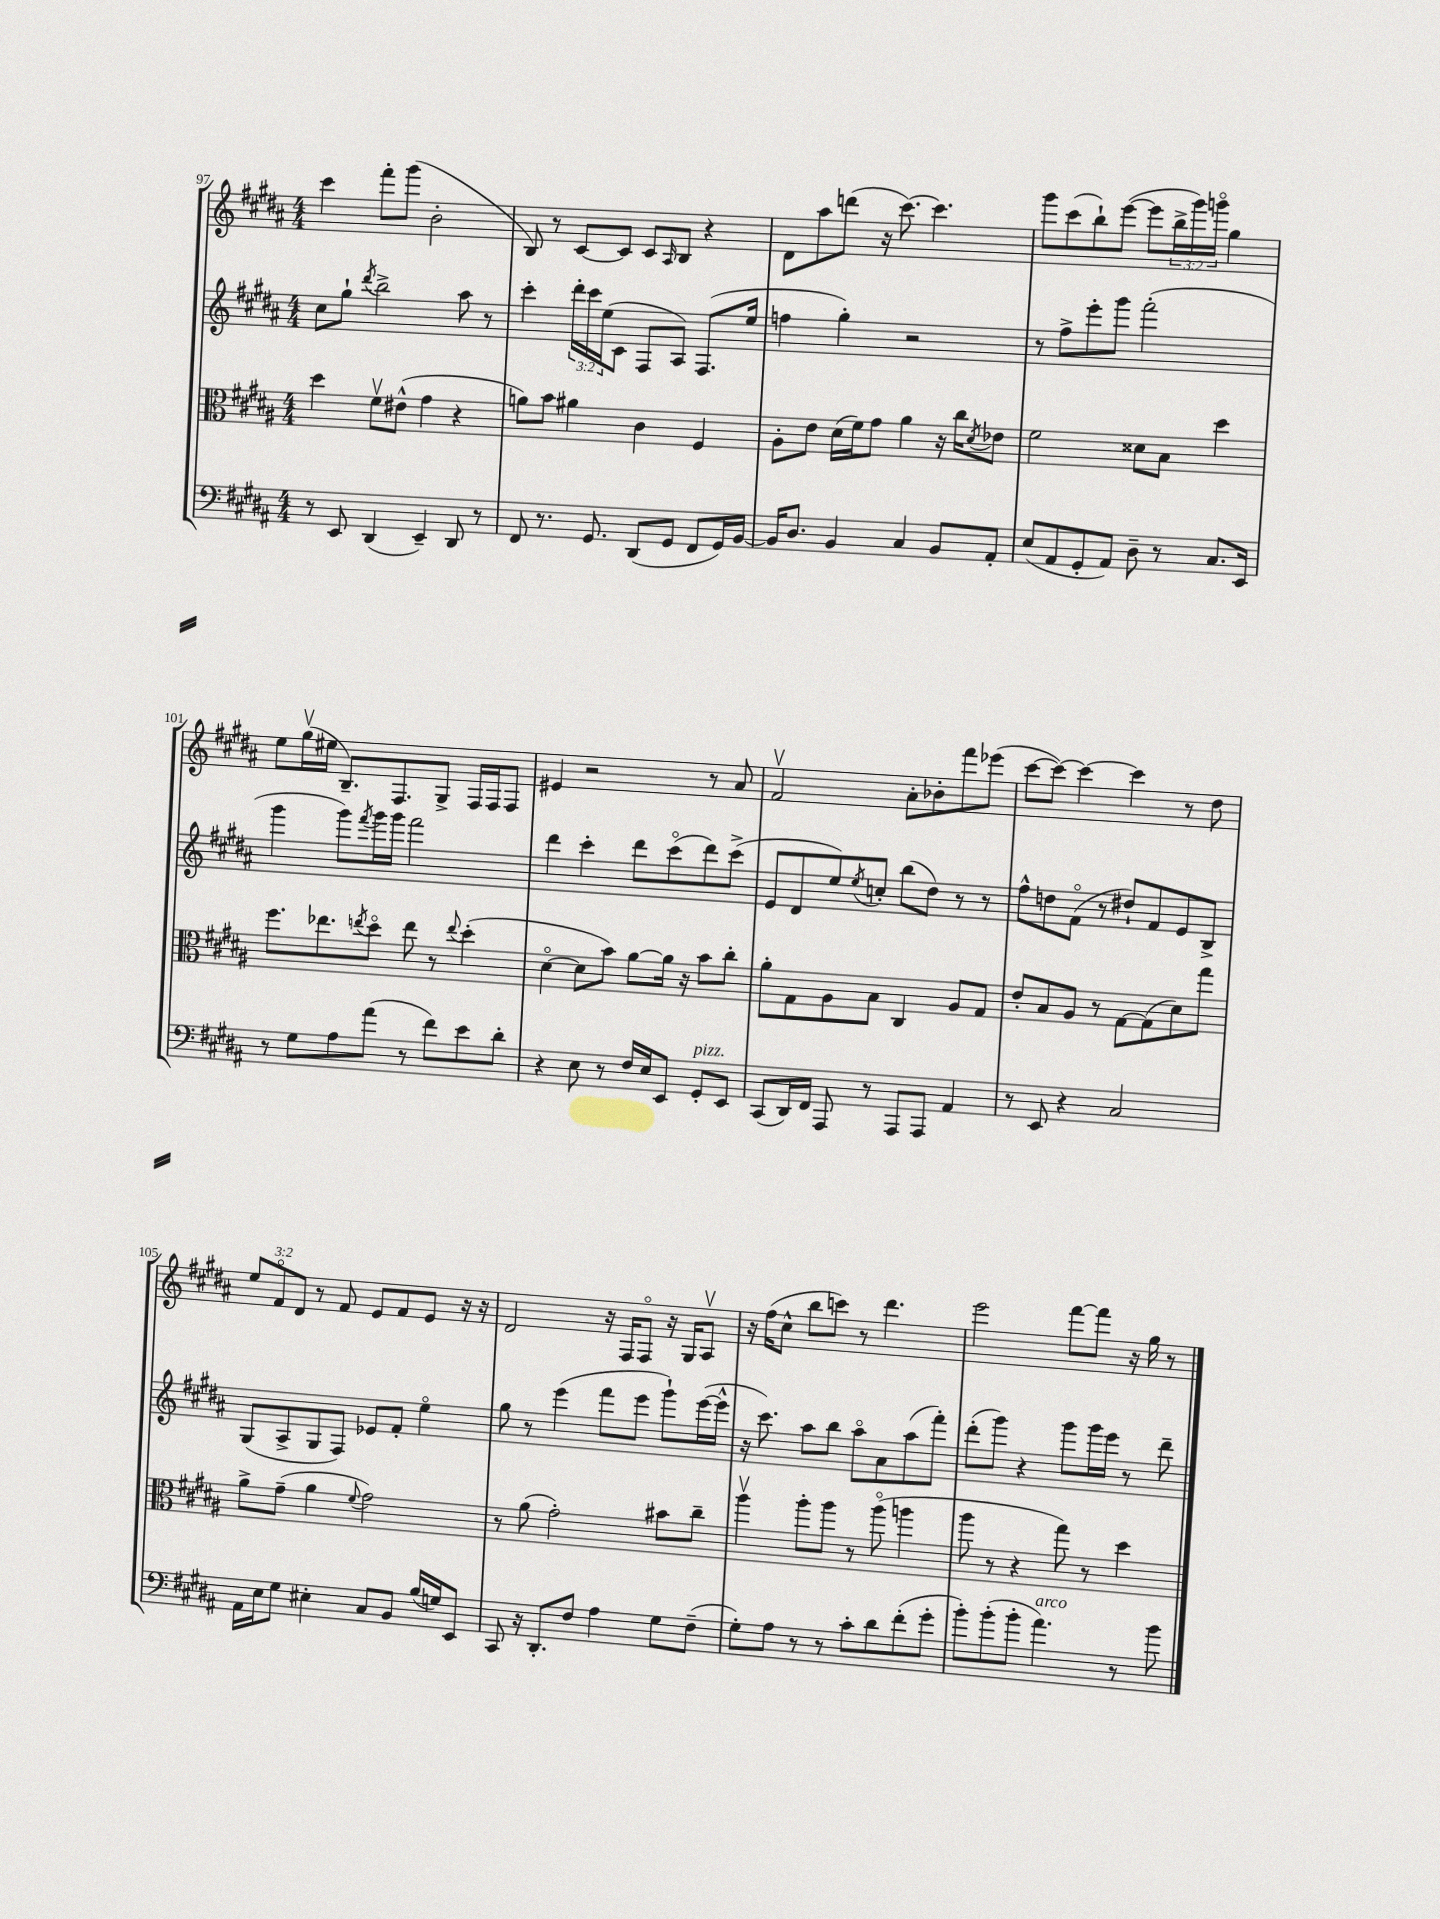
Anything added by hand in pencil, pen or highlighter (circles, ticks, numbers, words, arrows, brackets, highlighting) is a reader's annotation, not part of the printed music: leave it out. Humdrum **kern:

**kern	**kern	**kern	**kern
*staff4	*staff3	*staff2	*staff1
*clefF4	*clefC3	*clefG2	*clefG2
*k[f#c#g#d#a#]	*k[f#c#g#d#a#]	*k[f#c#g#d#a#]	*k[f#c#g#d#a#]
*M4/4	*M4/4	*M4/4	*M4/4
8r	4dd#	8cc#	4ccc#
8EE	.	8gg#`	.
.	.	8qddd#	.
(4DD#	8f#v	2bb^	8fff#'
.	(8e#^^	.	(8ggg#
4EE~)	4g#	.	2b'
8DD#	4r	8aa#	.
8r	.	8r	.
=	=	=	=
8FF#	8a)	4ccc#'	8B)
8.r	8b	.	8r
.	4a#	24ddd#'	[8c#
.	.	24ccc#	.
8.GG#	.	.	.
.	.	(24ee	.
.	.	8c#	8c#]
(8DD#	4c#	8F#	8c#
.	.	.	16qqA#
8GG#	.	8A#)	8B
8FF#	4F#	(8.F#	4r
16GG#)	.	.	.
[16BB	.	16ee	.
=	=	=	=
16BB]	8A#'	4ff	8d#
8.D#	.	.	.
.	8e	.	8aa#
4BB	(16d#	4gg#')	(8ddd
.	16f#)	.	.
.	8g#	.	16r
.	.	.	[8.ccc#)
4C#	4a#	2r	.
.	.	.	4.ccc#]
8BB	16r	.	.
.	16cc#	.	.
.	8qd#	.	.
8AA#'	8e-	.	.
=	=	=	=
(8E	2f#	8r	8ggg#
8AA#	.	8ff#^	(8ccc#
8GG#'	.	8eee'	8bb`)
8AA#)	.	8ggg#	([8eee
8D#~	8d##	(2fff#'	8eee]
8r	8B	.	24bb^
.	.	.	24ggg#)
.	.	.	24gggo
8.C#	4dd#	.	4gg#
16EE	.	.	.
=	=	=	=
8r	8.ff#	4ggg#	8ee
8G#	.	.	(16gg#v
.	8.ee-	.	16ee#
8A#	.	8ggg#)	8.B~)
.	8qee	8qfff#	.
(8a#	8dd#o	16ggg#	.
.	.	16ggg#	8.F#
8r	8ee	2fff#	.
8f#)	8r	.	8G#^
.	8qqee	.	.
8e	(4dd#'	.	16F#
.	.	.	16F#
8d#'	.	.	8F#
=	=	=	=
4r	[4d#o	4ddd#	4e#
8E	8d#]	4ccc#'	2r
8r	8b)	.	.
16F#	[8a#	8ddd#	.
16E	.	.	.
8EE	16a#]	(8ccc#o	.
.	16r	.	.
8GG#'	8b	8ddd#)	8r
8EE	8cc#'	(8ccc#^	8a#
=	=	=	=
(8CC#	8a#'	8e	2f#v
16DD#)	8G#	8d#	.
16FF#	.	.	.
8AAA#	8A#	8ee)	.
.	.	8qee	.
8r	8B	8cc'	.
8AAA#	4C#	(8bb	8a#'
8AAA#	.	8dd#)	8b-'
4AA#	8A#	8r	8fff#
.	8G#	8r	(8eee-
=	=	=	=
8r	8e'	8ff#^^	[8ccc#
8EE	8B	8dd	8ccc#_)
4r	8A#	(8f#o	4ccc#_
.	8r	8r	.
2C#	[8G#	8dd#`)	4ccc#]
.	(8G#]	8f#	.
.	8d#)	8e	8r
.	8gg#	8B^	8dd#
=	=	=	=
16AA#	8a#^	(8G#	12ee
16E	.	.	.
.	.	.	12f#o
8G#	(8g#~	8A#^	.
.	.	.	12d#
4E#'	4a#	8G#	8r
.	.	8F#)	8f#
.	8qqf#	.	.
8C#	2g#)	8e-	8e
8BB	.	8f#'	8f#
(16B	.	4eeo	8e
16G)	.	.	.
8EE	.	.	16r
.	.	.	16r
=	=	=	=
8CC#	8r	8gg#	2d#
16r	(8a#	8r	.
8.DD#'	.	.	.
.	2g#')	(4eee	.
8F#	.	.	.
4A#	.	8fff#	16r
.	.	.	16F#
.	.	8eee	8F#o
8G#	8b#	8ggg#`)	16r
.	.	.	16G#
(8F#~	8cc#~	([16eee	8A#v
.	.	16eee^^]	.
=	=	=	=
8G#')	4aa#v	16r	16r
.	.	8.ccc#)	(16ff#
8A#	.	.	8cc#^^
8r	8aa#'	8aa#	8bb
8r	8aa#	8bb	8ccc)
8c#'	8r	8aa#o	8r
8d#	(8aa#o	8a#	4.ddd#
(8f#'	4aa	(8aa#	.
8g#'	.	8fff#')	.
=	=	=	=
8b')	8aa#	(8ddd#'	2eee
(8b'	8r	8ggg#)	.
8b'	4r	4r	.
4.a#)	.	.	.
.	8gg#)	8ggg#	[8fff#
.	8r	16ggg#	8fff#]
.	.	16eee	.
8r	4dd#	8r	16r
.	.	.	16gg#
8b	.	8ddd#~	8r
==	==	==	==
*-	*-	*-	*-
